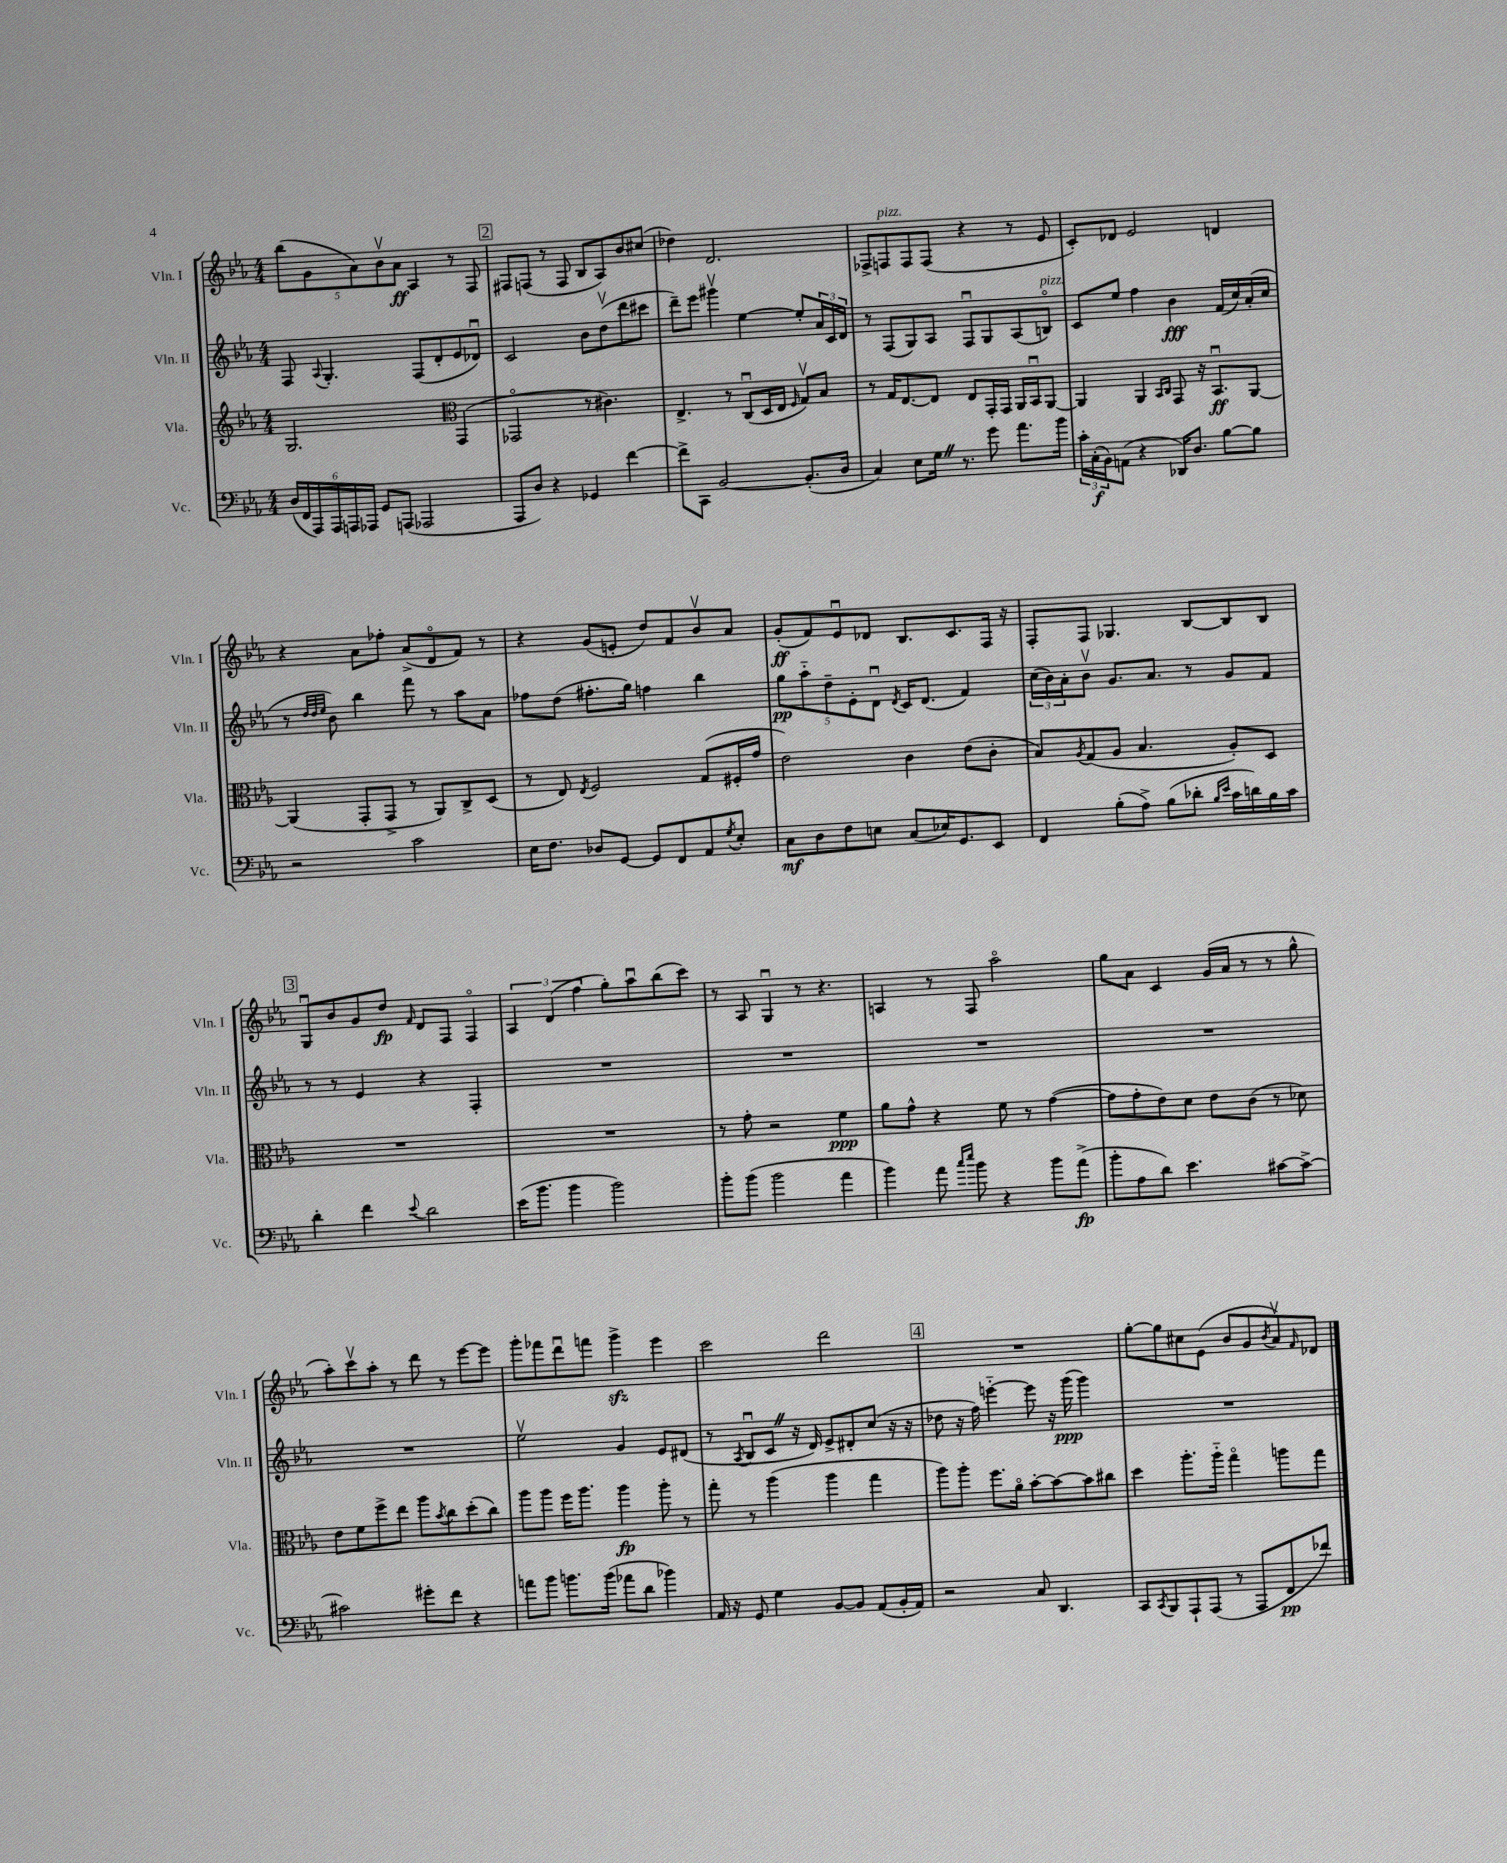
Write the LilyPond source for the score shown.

<<
\new StaffGroup <<
\new Staff = "s0" \with { instrumentName = "Vln. I" shortInstrumentName = "Vln. I" } {
    \clef treble \key ees \major \numericTimeSignature \time 4/4
    \tuplet 5/4 { bes''8( g'8 aes'8) bes'8\upbow aes'8\ff } aes4 r8 f8 |
    \mark \markup { \box "2" } fis8 f8( r8 f8 bes8 aes8) bes'8 cis''8( |
    des''4) d'2. |
    fes8-> f8^\markup { \italic "pizz." } f8 f8( r4 r8 ees'8 |
    c'8-.) des'8 ees'2 d'4 |
    r4 aes'8 fes''8-. aes'8->( d'8\flageolet f'8) r8 |
    r4 g'8( e'8-. d''8) f'8 bes'8\upbow aes'8 |
    g'8-.\ff( f'8) ees'8\downbow des'8 bes8. c'8. f16 r16 |
    f8-. f8 ges4. bes8~ bes8 bes8 |
    \mark \markup { \box "3" } g8\downbow bes'8 g'8 d''8\fp \grace { f'16 } d'8 f8 f4\flageolet |
    \tuplet 3/2 { aes4 d'4( f''4 } g''8-.) aes''8\downbow bes''8( c'''8) |
    r8 aes8 g4\downbow r8 r4. |
    a4 r8 f8 aes''2\flageolet |
    g''8 aes'8 c'4 g'16( aes'16 r8 r8 g''8-^ |
    aes''8-.) c'''8\upbow aes''8-. r8 d'''8 r8 ees'''8~ ees'''8 |
    g'''8-. fes'''8 d'''8\downbow f'''8 g'''4->\sfz ees'''4 |
    c'''2 d'''2 |
    \mark \markup { \box "4" } R1 |
    g''8~-. g''8 cis''8 ees'8( bes'8 g'8 \acciaccatura { bes'8 } aes'8\upbow) \grace { f'16 } des'8 \bar "|." |
}
\new Staff = "s1" \with { instrumentName = "Vln. II" shortInstrumentName = "Vln. II" } {
    \clef treble \key ees \major \numericTimeSignature \time 4/4
    f8 \appoggiatura { aes8 } g4.-. f8( d'8-. ees'8 des'8\downbow) |
    \mark \markup { \box "2" } c'2 bes'8 d''8\upbow( d'''8 cis'''8 |
    d'''8--) ees'''8 gis'''4\upbow ees''4~ ees''8-. \tuplet 3/2 { aes'16 c'16 d'16 } |
    r8 f8( g8) aes8 f8\downbow g8 aes8( b8\flageolet^\markup { \italic "pizz." }) |
    c'8 ees''8 f''4 bes'4\fff f'16( c''16) aes'16-.( c''16 |
    r8 \grace { d''32 d''32 ees''32 } bes'8) bes''4 f'''8 r8 aes''8 aes'8 |
    fes''8 d''8( fis''8.-. g''16) f''4 bes''4 |
    \tuplet 5/4 { g''8\pp aes''8-_ d''8-- ees'8-. d'8\downbow } \acciaccatura { d'8 } c'16 d'8.( f'4) |
    \tuplet 3/2 { c''16( bes'16) aes'16-. } bes'8\upbow g'8. aes'8. r8 g'8 f'8 |
    \mark \markup { \box "3" } r8 r8 ees'4 r4 f4-. |
    R1 |
    R1 |
    R1 |
    R1 |
    R1 |
    ees''2\upbow g'4 ees'8 dis'8( |
    r8 \acciaccatura { aes8 } bes8\downbow c'8 \once \override BreathingSign.text = \markup { \musicglyph "scripts.caesura.straight" } \breathe r16 d'16) ees'8-> dis'8-. c''8( r16 r16 |
    \mark \markup { \box "4" } des''8 r16 f''16) e'''4~-_ e'''8 r16 g'''16\ppp( g'''4) |
    R1 \bar "|." |
}
\new Staff = "s2" \with { instrumentName = "Vla." shortInstrumentName = "Vla." } {
    \clef treble \key ees \major \numericTimeSignature \time 4/4
    g2. \clef alto g,4( |
    \mark \markup { \box "2" } ges,2\flageolet r8 cis'4.) |
    ees4.-> r8 c8\downbow( d16 ees16 \grace { f16 } g8\upbow) bes8 |
    r8 g16 ees8.~ ees8 ees8 g,16-. g,16 aes,16 bes,16\downbow aes,8~ |
    aes,4 aes,4 \grace { bes,16 c16 } g,8 r16 bes,8.\downbow\ff aes,8~ |
    aes,4( g,8-. g,8-> r8 aes,8) c8-> d8( |
    r8 ees8) \acciaccatura { ees8 } f2 g8( fis16-. g'16 |
    ees'2) c'4 ees'8( c'8-. |
    bes8) \acciaccatura { aes8 } g8( aes8 bes4. aes8-.) d8 |
    \mark \markup { \box "3" } R1 |
    R1 |
    r8 g'8-. r2 f'4\ppp |
    aes'8 g'8-^ r4 f'8 r8 g'4~( |
    g'8 g'8-. ees'8) d'8 ees'8 c'8( r8 des'8) |
    ees'8 f'8 f''8-> ees''8 aes''8 \acciaccatura { bes'8 } c''8 d''8-.( c''8) |
    aes''8 aes''8 f''16 aes''8. aes''4\fp aes''8-. r8 |
    g''8-. r8 aes''4( aes''4 g''4 |
    \mark \markup { \box "4" } aes''8) aes''8-. f''8. aes'16\flageolet bes'8~-. bes'8~ bes'8 cis''8 |
    d''4 aes''8.-. aes''16-_ g''4\flageolet a''8 g''8 \bar "|." |
}
\new Staff = "s3" \with { instrumentName = "Vc." shortInstrumentName = "Vc." } {
    \clef bass \key ees \major \numericTimeSignature \time 4/4
    \tuplet 6/4 { d16( f,16 aes,,16) aes,,16 a,,16 aes,,16 } g,8 a,,8( aes,,2 |
    \mark \markup { \box "2" } aes,,8 d8) r4 ges,4 f'4~ |
    f'8-> c,8 bes,2~ bes,8.-.( d16 |
    c4) ees8 g16 \once \override BreathingSign.text = \markup { \musicglyph "scripts.caesura.straight" } \breathe r8. g'8 aes'8. bes'16 |
    \tuplet 3/2 { c'16-. c16-.\f( bes,16) } a,8( r4 des,16) d8. bes8~ bes8 |
    r2 c'2 |
    ees16 f8. des8 g,8~ g,8 f,8 aes,8 \acciaccatura { g8 } ees8-. |
    c8\mf d8 f8 e8 c8( ees16) g,8. ees,8 |
    f,4 bes8-.( aes8->) bes8( des'8-. \grace { bes16 ees'16 } c'16 d'16) bes16 c'16 |
    \mark \markup { \box "3" } d'4-. f'4 \appoggiatura { ees'8 } d'2 |
    ees'16( bes'8. bes'4 bes'2) |
    bes'8-. bes'8( bes'2 aes'4 |
    bes'4) aes'8 \grace { c''16 ees''16 } bes'8 r4 bes'8 aes'8->\fp( |
    bes'8-. aes8 d'8) ees'4. cis'8~ cis'8~-> |
    cis'2 gis'8-. f'8 r4 |
    a'8 bes'8 b'8. b'16( aes'8 d'8 bes'4) |
    aes,16 r16 g,8 g4 bes,8~ bes,8 aes,8( bes,16-. aes,16) |
    \mark \markup { \box "4" } r2 c8 d,4. |
    c,8 \acciaccatura { c,8 } bes,,8 aes,,8-! aes,,8( r8 aes,,8 f,8\pp fes'8) \bar "|." |
}
>>
>>
\layout { \context { \Score \remove "Bar_number_engraver" } }
